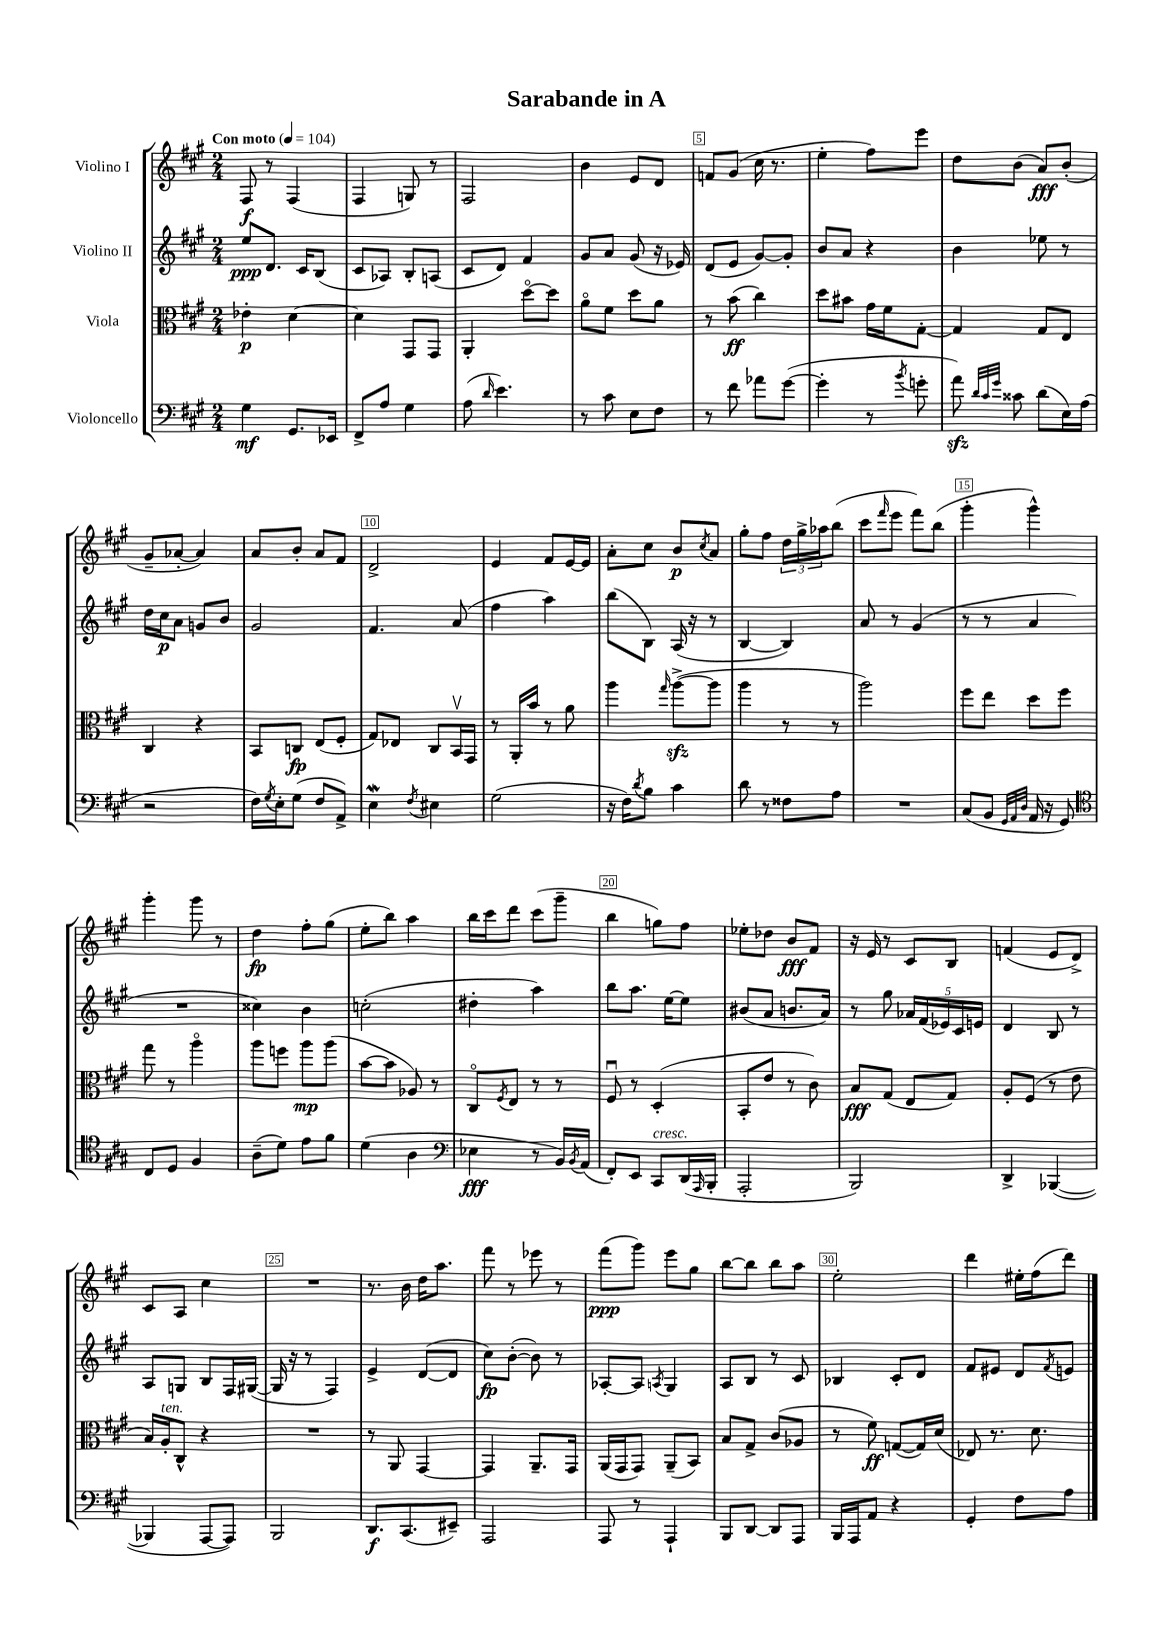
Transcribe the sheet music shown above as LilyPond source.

\header { title = "Sarabande in A" }
<<
\new StaffGroup <<
\new Staff = "s0" \with { instrumentName = "Violino I" } {
    \clef treble \key a \major \numericTimeSignature \time 2/4 \tempo "Con moto" 4 = 104
    fis8\f r8 fis4( |
    fis4 g8) r8 |
    fis2 |
    b'4 e'8 d'8 |
    f'8 gis'8( cis''16 r8. |
    e''4-. fis''8) e'''8 |
    d''8 b'8( a'8\fff) b'8-.( |
    gis'8-- aes'8~-. aes'4) |
    a'8 b'8-. a'8 fis'8 |
    d'2-> |
    e'4 fis'8 e'16~ e'16 |
    a'8-. cis''8 b'8\p \acciaccatura { cis''8 } a'8 |
    gis''8-. fis''8 \tuplet 3/2 { d''16 gis''16-> aes''16 } b''8( |
    cis'''8 \grace { fis'''16 } e'''8 fis'''8) b''8( |
    gis'''4-. gis'''4-^) |
    gis'''4-. gis'''8 r8 |
    d''4\fp fis''8-. gis''8( |
    e''8-. b''8) a''4 |
    b''16 cis'''16 d'''8 cis'''8( gis'''8-- |
    b''4 g''8) fis''8 |
    ees''8-. des''8 b'8\fff fis'8 |
    r16 e'16 r8 cis'8 b8 |
    f'4( e'8 d'8->) |
    cis'8 a8 cis''4 |
    R2 |
    r8. b'16 d''16 a''8. |
    fis'''8 r8 ees'''8 r8 |
    fis'''8\ppp( gis'''8) e'''8 gis''8 |
    b''8~ b''8 b''8 a''8 |
    e''2-. |
    d'''4 eis''16-. fis''16( d'''8) \bar "|." |
}
\new Staff = "s1" \with { instrumentName = "Violino II" } {
    \clef treble \key a \major \numericTimeSignature \time 2/4
    e''8\ppp d'8. cis'16 b8( |
    cis'8 aes8) b8-. a8( |
    cis'8 d'8) fis'4 |
    gis'8 a'8 gis'8( r16 ees'16) |
    d'8( e'8 gis'8~) gis'8-. |
    b'8 a'8 r4 |
    b'4 ees''8 r8 |
    d''16 cis''16\p a'8 g'8 b'8 |
    gis'2 |
    fis'4. a'8( |
    fis''4 a''4) |
    b''8( b8) a16( r16 r8 |
    b4~ b4) |
    a'8 r8 gis'4( |
    r8 r8 a'4 |
    R2 |
    cisis''4) b'4 |
    c''2-.( |
    dis''4-. a''4) |
    b''8 a''8. e''16~ e''8 |
    bis'8( a'8 b'8. a'16) |
    r8 gis''8 \tuplet 5/4 { aes'16 fis'16( ees'16) cis'16 e'16 } |
    d'4 b8 r8 |
    a8 g8 b8 fis16 gis16~( |
    gis16 r16 r8 fis4) |
    e'4-> d'8~( d'8 |
    cis''8\fp) b'8~-.( b'8) r8 |
    aes8~-. aes8 \acciaccatura { a8 } gis4 |
    a8 b8 r8 cis'8 |
    bes4 cis'8-. d'8 |
    fis'8 eis'8 d'8 \acciaccatura { fis'8 } e'8 \bar "|." |
}
\new Staff = "s2" \with { instrumentName = "Viola" } {
    \clef alto \key a \major \numericTimeSignature \time 2/4
    ees'4-.\p d'4~ |
    d'4 gis,8 gis,8 |
    a,4-. d''8~\flageolet d''8 |
    a'8\flageolet fis'8 d''8 a'8 |
    r8 b'8\ff( cis''4) |
    d''8 bis'8 gis'16 fis'16 gis8~-. |
    gis4 gis8 e8 |
    cis4 r4 |
    b,8 c8\fp e8( fis8-. |
    gis8) ees8 cis8 b,16\upbow gis,16 |
    r8 a,16-. b'16 r8 a'8 |
    a''4 \grace { gis''16 } a''8~->\sfz( a''8 |
    a''4 r8 r8 |
    a''2) |
    fis''8 e''8 d''8 fis''8 |
    gis''8 r8 a''4\flageolet |
    a''8 f''8 a''8\mp a''8( |
    b'8~ b'8 aes8) r8 |
    cis8\flageolet \acciaccatura { fis8 } e8 r8 r8 |
    fis8\downbow r8 d4-.( |
    b,8-. e'8 r8 cis'8) |
    b8\fff gis8( e8 gis8) |
    a8-. fis8( r8 e'8 |
    b16) a16-.^\markup { \italic "ten." } cis8-^ r4 |
    R2 |
    r8 a,8 gis,4~ |
    gis,4 a,8.-- gis,16 |
    a,16( gis,16 gis,8) a,8--( b,8) |
    b8 gis8-> cis'8( aes8 |
    r8 fis'8\ff) g8~( g16) d'16( |
    ees8) r8. d'8. \bar "|." |
}
\new Staff = "s3" \with { instrumentName = "Violoncello" } {
    \clef bass \key a \major \numericTimeSignature \time 2/4
    gis4\mf gis,8. ees,16 |
    fis,8-> a8 gis4 |
    a8( \grace { d'16 } e'4.) |
    r8 cis'8 e8 fis8 |
    r8 fis'8 aes'8 gis'8~( |
    gis'4-. r8 \acciaccatura { b'8 } g'8-. |
    a'8\sfz) \grace { d'32 cis'32 gis'32 } cisis'8 d'8( e16) a16( |
    r2 |
    fis16) \acciaccatura { gis8 } e16-. gis8( fis8 a,8->) |
    e4\mordent \acciaccatura { fis8 } eis4 |
    gis2( |
    r16 fis16) \acciaccatura { d'8 } b8 cis'4 |
    d'8 r8 fisis8 a8 |
    R2 |
    cis8( b,8 \grace { gis,32 a,32 d32 } a,16 r16 gis,8) |
    \clef tenor cis8 d8 fis4 |
    a8--( d'8) e'8 fis'8 |
    d'4( a4 |
    \clef bass ees4\fff r8 b,16) \acciaccatura { b,8 } a,16( |
    fis,8-.) e,8 cis,8^\markup { \italic "cresc." } d,16( \grace { a,,16 } b,,16-. |
    a,,2-. |
    b,,2) |
    d,4-> bes,,4~( |
    bes,,4 a,,8~ a,,8) |
    b,,2 |
    d,8.\f cis,8.( eis,8--) |
    a,,2 |
    a,,8 r8 a,,4-! |
    b,,8 d,8~ d,8 a,,8 |
    b,,16 a,,16 a,8 r4 |
    gis,4-. fis8 a8 \bar "|." |
}
>>
>>
\layout { \context { \Score \override BarNumber.break-visibility = ##(#f #t #t) barNumberVisibility = #(every-nth-bar-number-visible 5) \override BarNumber.stencil = #(make-stencil-boxer 0.1 0.3 ly:text-interface::print) } }
